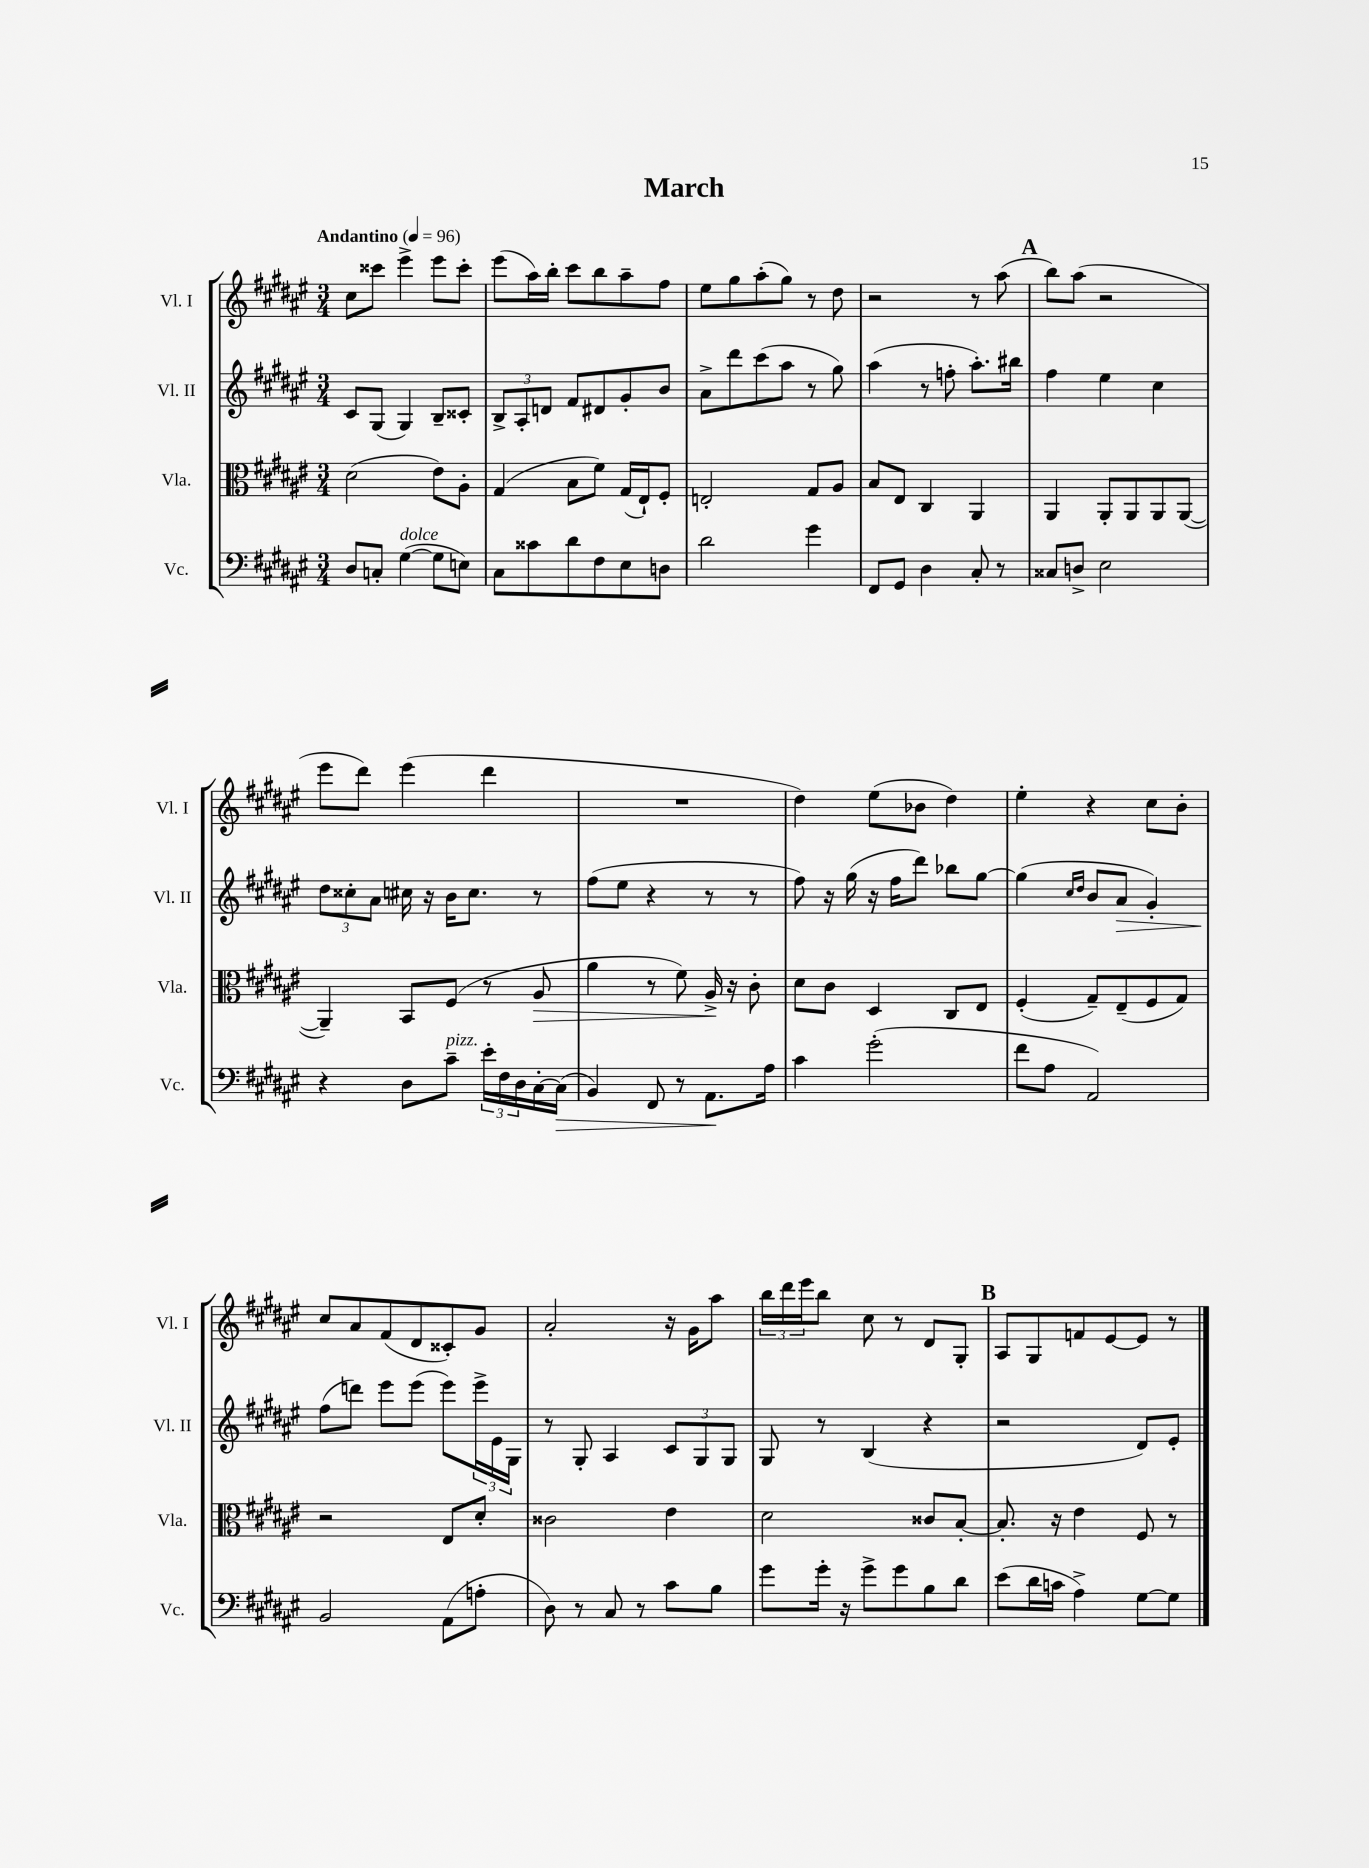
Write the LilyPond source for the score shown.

\header { title = "March" }
<<
\new StaffGroup <<
\new Staff = "s0" \with { instrumentName = "Vl. I" shortInstrumentName = "Vl. I" } {
    \clef treble \key fis \major \numericTimeSignature \time 3/4 \tempo "Andantino" 4 = 96
    cis''8 cisis'''8 eis'''4-> eis'''8 cisis'''8-. |
    eis'''8( ais''16) b''16-. cis'''8 b''8 ais''8-- fis''8 |
    eis''8 gis''8 ais''8-.( gis''8) r8 dis''8 |
    r2 r8 ais''8( |
    \mark \markup { \bold "A" } b''8) ais''8( r2 |
    eis'''8 dis'''8) eis'''4( dis'''4 |
    R2. |
    dis''4) eis''8( bes'8 dis''4) |
    eis''4-. r4 cis''8 b'8-. |
    cis''8 ais'8 fis'8( dis'8 cisis'8-.) gis'8 |
    ais'2-. r16 gis'16 ais''8 |
    \tuplet 3/2 { b''16 dis'''16 eis'''16 } b''8 cis''8 r8 dis'8 gis8-. |
    \mark \markup { \bold "B" } ais8 gis8 f'8 eis'8~ eis'8 r8 \bar "|." |
}
\new Staff = "s1" \with { instrumentName = "Vl. II" shortInstrumentName = "Vl. II" } {
    \clef treble \key fis \major \numericTimeSignature \time 3/4
    cis'8 gis8( gis4) b8-- cisis'8-. |
    \tuplet 3/2 { b8-> ais8-. d'8 } fis'8 dis'8 gis'8-. b'8 |
    ais'8-> dis'''8 cis'''8( ais''8 r8 gis''8) |
    ais''4( r8 f''8-. ais''8.-.) bis''16 |
    \mark \markup { \bold "A" } fis''4 eis''4 cis''4 |
    \tuplet 3/2 { dis''8 cisis''8-. ais'8 } cis''16 r16 b'16 cis''8. r8 |
    fis''8( eis''8 r4 r8 r8 |
    fis''8) r16 gis''16( r16 fis''16 dis'''8) bes''8 gis''8~ |
    gis''4( \grace { cis''16 dis''16 } b'8 ais'8\> gis'4-.) |
    fis''8\!( d'''8) eis'''8 eis'''8( eis'''8) \tuplet 3/2 { eis'''16-> eis'16 gis16 } |
    r8 gis8-. ais4 \tuplet 3/2 { cis'8 gis8 gis8 } |
    gis8 r8 b4( r4 |
    \mark \markup { \bold "B" } r2 dis'8) eis'8-. \bar "|." |
}
\new Staff = "s2" \with { instrumentName = "Vla." shortInstrumentName = "Vla." } {
    \clef alto \key fis \major \numericTimeSignature \time 3/4
    dis'2( eis'8) ais8-. |
    gis4( b8 fis'8) gis16( eis16-!) fis8-. |
    e2-. gis8 ais8 |
    b8 eis8 cis4 ais,4 |
    \mark \markup { \bold "A" } ais,4 ais,8-. ais,8 ais,8 ais,8~( |
    ais,4--) b,8 fis8( r8 ais8\> |
    ais'4 r8 fis'8) ais16->\! r16 cis'8-. |
    dis'8 cis'8 dis4 cis8 eis8 |
    fis4-.( gis8--) eis8--( fis8 gis8) |
    r2 eis8 dis'8-. |
    cisis'2 eis'4 |
    dis'2 cisis'8 b8~-. |
    \mark \markup { \bold "B" } b8.-. r16 eis'4 fis8 r8 \bar "|." |
}
\new Staff = "s3" \with { instrumentName = "Vc." shortInstrumentName = "Vc." } {
    \clef bass \key fis \major \numericTimeSignature \time 3/4
    dis8 c8-. gis4~^\markup { \italic "dolce" }( gis8 e8) |
    cis8 cisis'8 dis'8 fis8 eis8 d8 |
    dis'2 gis'4 |
    fis,8 gis,8 dis4 cis8-. r8 |
    \mark \markup { \bold "A" } cisis8 d8-> eis2 |
    r4 dis8 cis'8--^\markup { \italic "pizz." } \tuplet 3/2 { eis'16-. fis16 dis16 } cis16~-. cis16\>( |
    b,4) fis,8 r8 ais,8.\! ais16 |
    cis'4 gis'2-.( |
    fis'8 ais8 ais,2) |
    b,2 ais,8( a8-. |
    dis8) r8 cis8 r8 cis'8 b8 |
    gis'8 gis'16-. r16 gis'8-> gis'8 b8 dis'8 |
    \mark \markup { \bold "B" } eis'8( dis'16 c'16 ais4->) gis8~ gis8 \bar "|." |
}
>>
>>
\layout { \context { \Score \remove "Bar_number_engraver" } }
